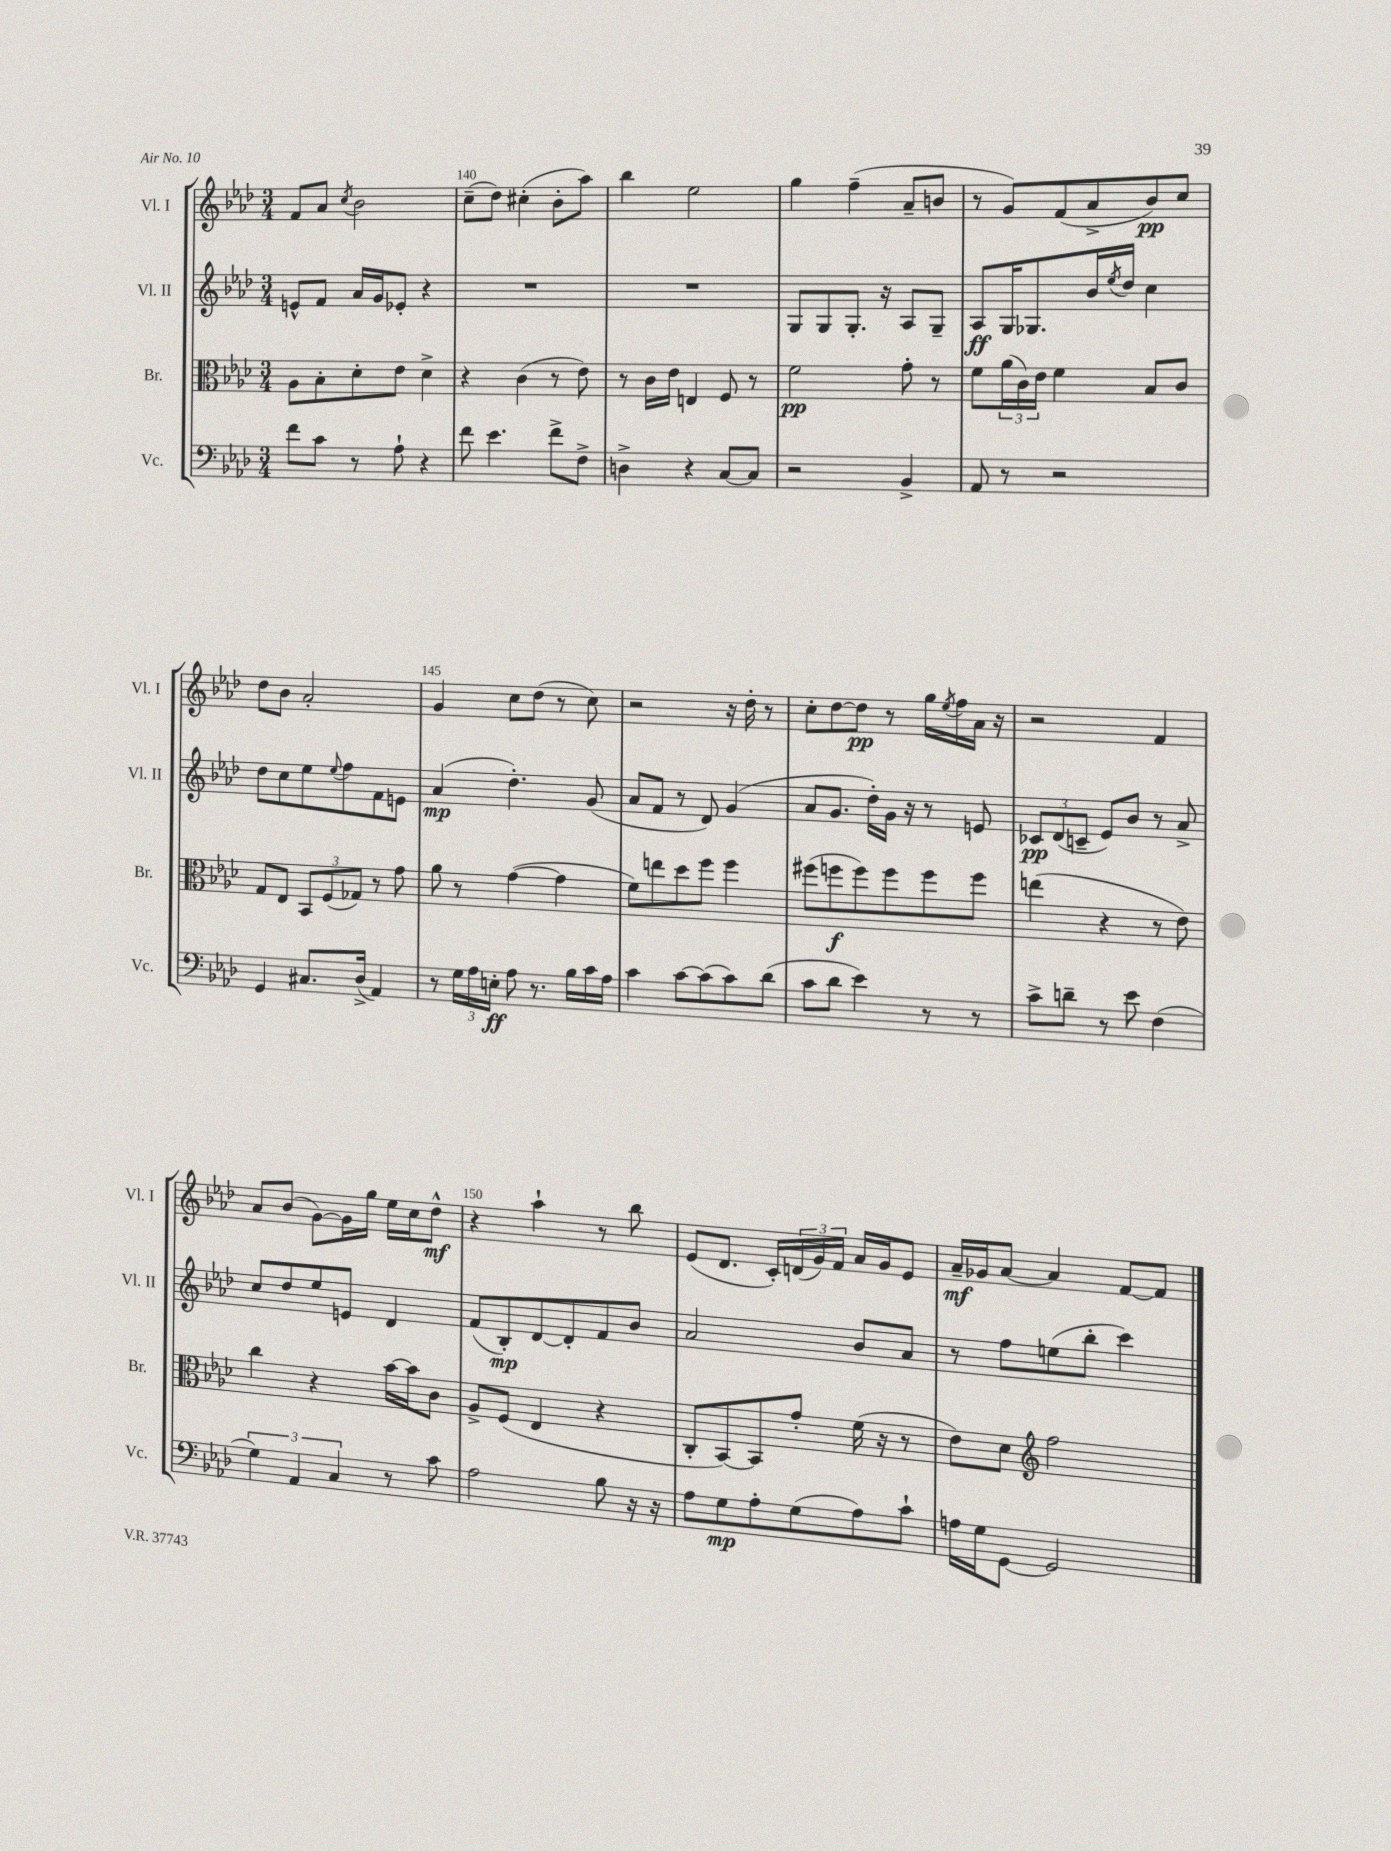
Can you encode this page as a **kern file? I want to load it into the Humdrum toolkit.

**kern	**kern	**kern	**kern
*staff4	*staff3	*staff2	*staff1
*clefF4	*clefC3	*clefG2	*clefG2
*k[b-e-a-d-]	*k[b-e-a-d-]	*k[b-e-a-d-]	*k[b-e-a-d-]
*M3/4	*M3/4	*M3/4	*M3/4
8f\L	8A-\L	8e^^/L	8f/L
8c\J	8B-'\	8f/J	8a-/J
.	.	.	8qcc/
8r	8d-'\	16a-/LL	2b-\
.	.	16g/J	.
8A-`\	8e-\J	8e-'/J	.
4r	4d-^\	4r	.
=	=	=	=
8f\	4r	2.r	(8cc~\L
4.e-\	.	.	8dd-\J)
.	(4c\	.	(4cc#'\
8f^\L	8r	.	8b-'\L
8F^\J	8e-\)	.	8aa-\J)
=	=	=	=
4D^\	8r	2.r	4bb-\
.	16c\LL	.	.
.	16e-\JJ	.	.
4r	4E/	.	2ee-\
[8C/L	8F/	.	.
8C/]J	8r	.	.
=	=	=	=
2r	2f\	8G/L	4gg\
.	.	8G/	.
.	.	8.G'/J	(4ff~\
.	.	16r	.
4BB-^/	8g'\	8A-/L	8a-~/L
.	8r	8G~/J	8b/J
=	=	=	=
8AA-/	8f\L	8A-/L	8r
8r	(24a-\L	16G/K	8g/L)
.	24c\)	.	.
.	.	8.G-/	.
.	24e-\JJ	.	.
2r	4f\	.	(8f/
.	.	16b-/L	8a-^/
.	.	8qee-/	.
.	.	16dd-/JJ	.
.	8B-/L	4cc\	8b-/)
.	8c/J	.	8cc/J
=	=	=	=
4GG/	8G/L	8dd-\L	8dd-\L
.	8E-/J	8cc\	8b-\J
8.C#/L	12BB-/L	8ee-\	2a-'/
.	(12F/	.	.
.	.	8qqee-/	.
.	.	8ff\	.
.	12G-/J)	.	.
(16D-^/Jk	.	.	.
4AA-/)	8r	8f\	.
.	8g\	8e\J	.
=	=	=	=
8r	8a-\	(4a-/	4g/
24G\LL	8r	.	.
24A-\	.	.	.
24E'\JJ	.	.	.
8A-\	([4g\	4.dd-'\)	8cc\L
8.r	.	.	(8dd-\J
.	4g\]	.	8r
16B-\LL	.	.	.
16c\	.	(8g/	8cc\)
16A-\JJ	.	.	.
=	=	=	=
4c\	8f\L)	8a-/L	2r
.	8ee\	8f/J	.
[8c\L	8dd-\	8r	.
(8c\]	8ff\J	8d-/)	.
8c\)	4ff\	(4g/	16r
.	.	.	16dd-'\
(8d-\J	.	.	8r
=	=	=	=
8c\L	(8ff#\L	8a-/L	8cc'\L
8d-\J	8ff\	8.g/J	[8dd-\
4e-\)	8ff\)	.	8dd-\]J
.	.	16dd-'\LL)	.
.	8ff\	16g\JJ	8r
.	.	16r	.
8r	8ff\	8r	16gg\LL
.	.	.	8qee-/
.	.	.	16ff\
8r	8ff\J	8e/	16a-\JJ
.	.	.	16r
=	=	=	=
8c^\L	(4ee\	12c-/L	2r
.	.	(12d-/	.
8d~\J	.	.	.
.	.	12c~/J	.
8r	4r	8e-/L)	.
8e-\	.	8b-/J	.
(4F\	8r	8r	4f/
.	8e-\)	8a-^/	.
=	=	=	=
6G\)	4cc\	8cc/L	8a-/L
.	.	8dd-/	(8b-/J
6AA-/	.	.	.
.	4r	8ee-/	[8g\L)
6C/	.	.	.
.	.	8e/J	16g\]L
.	.	.	16gg\JJ
8r	[16b-\LL	4d-/	16ee-\LL
.	16b-\]J	.	16cc\J
8c\	8c\J	.	8dd-^^\J
=	=	=	=
2A-\	8A-^/L	(8f/L	4r
.	(8F/J	8B-'/)	.
.	4E-/	[8d-/	4aa-`\
.	.	8d-'/]	.
8B-\	4r	8f/	8r
16r	.	8b-/J	8bb-\
16r	.	.	.
=	=	=	=
8A-\L	8C'/L	2a-/	(8e-/L
8G\	[8BB-/)	.	8.d-/J
8A-'\	8BB-/]	.	.
.	.	.	16c'/LL)
(8G\	8g'/J	.	(24d/
.	.	.	24g/)
.	.	.	24f/JJ
8A-\)	(16f\	8b-/L	16a-/LL
.	16r	.	16g/J
8c`\J	8r	8a-/J	8e-/J
=	=	=	=
16A\LL	8e-\L)	8r	16a-~/LL
16G\J	.	.	16g-/J
[8GG\J	8d-\J	8ff\L	[8a-/J
*	*clefG2	*	*
2GG/]	2ff\	(8ee\	4a-/]
.	.	8bb-'\J	.
.	.	4ccc\)	[8f/L
.	.	.	8f/]J
==	==	==	==
*-	*-	*-	*-
